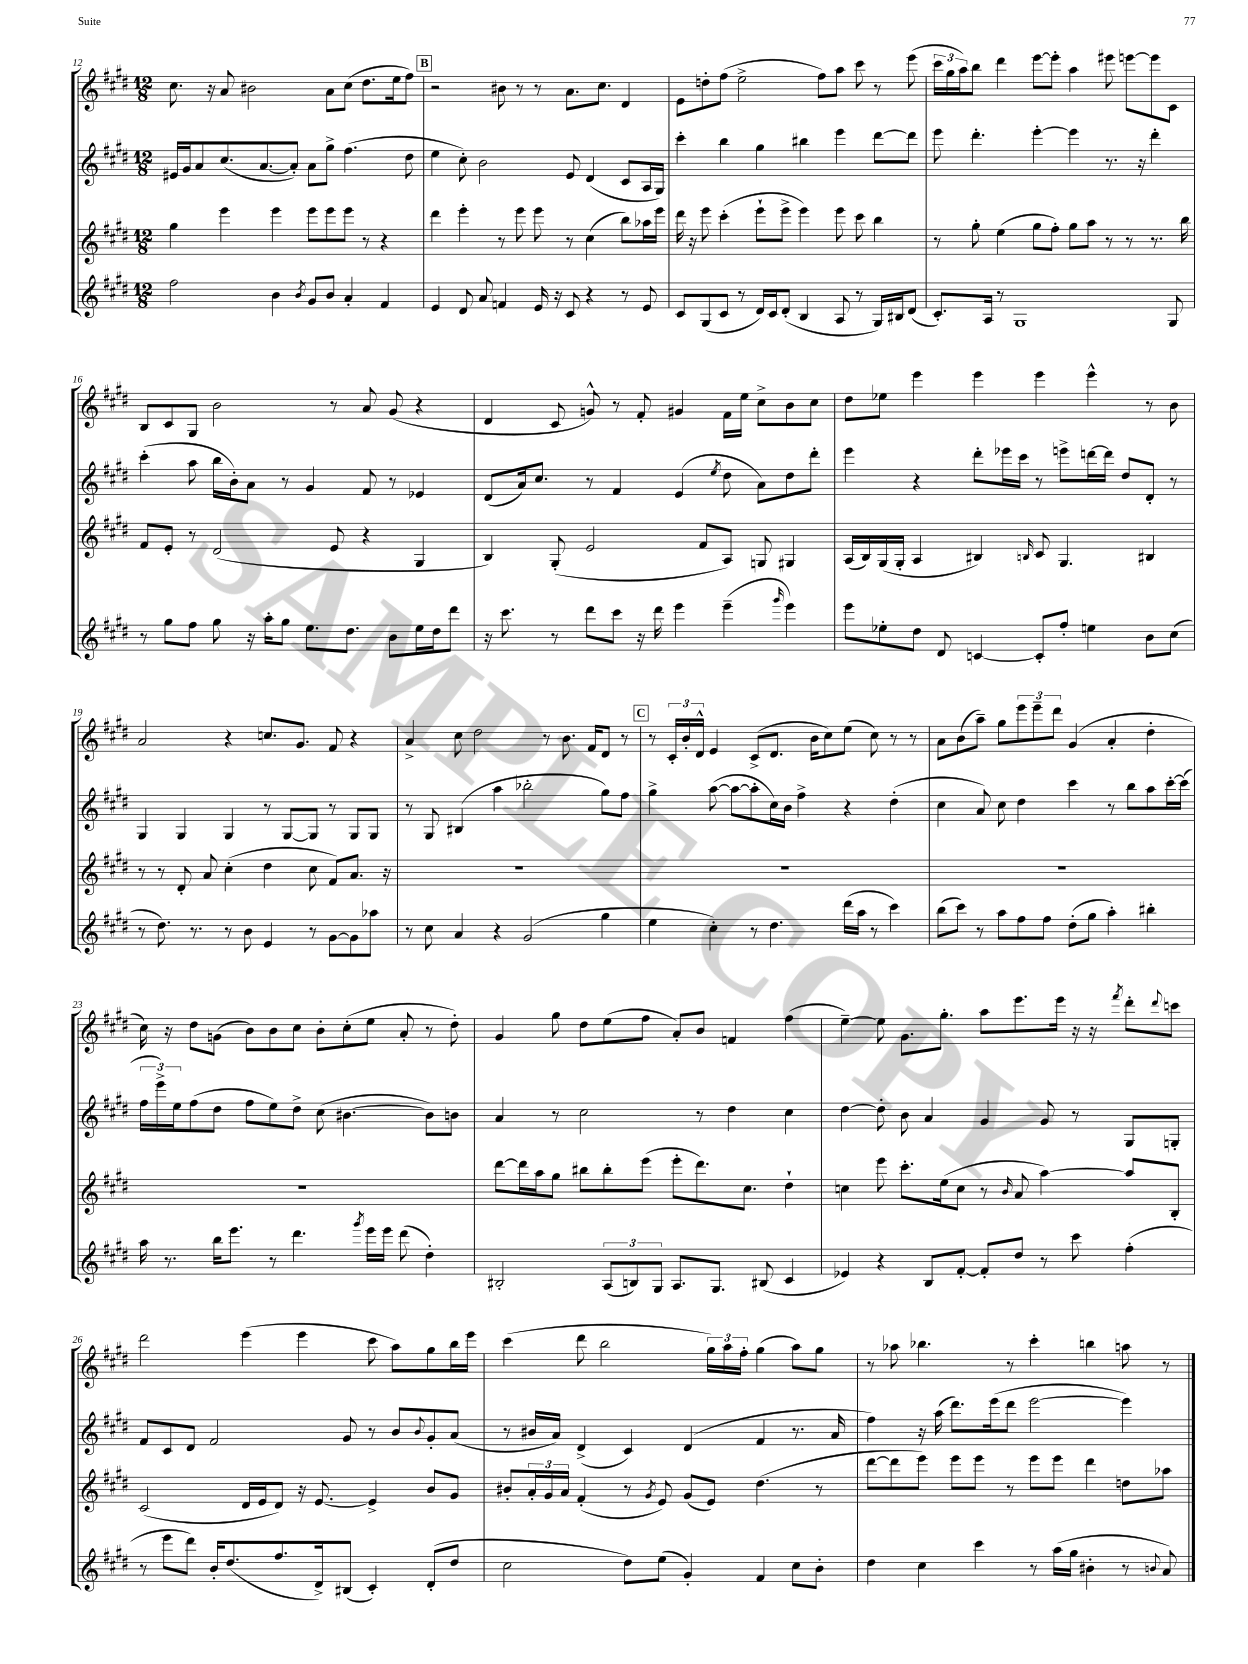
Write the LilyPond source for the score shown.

<<
\new StaffGroup <<
\new Staff = "s0" {
    \clef treble \key e \major \numericTimeSignature \time 12/8
    cis''8. r16 a'8 bis'2 a'8 cis''8( dis''8. e''16 fis''8) |
    \mark \markup { \box "B" } r2 bis'8 r8 r8 a'8. cis''8. dis'4 |
    e'8 d''8-. fis''8( e''2-> fis''8) a''8 cis'''8 r8 e'''8( |
    \tuplet 3/2 { cis'''16 gis''16 a''16) } b''8 dis'''4 e'''8~ e'''8-. a''4 eis'''8 e'''8~ e'''8 cis'8 |
    b8 cis'8 gis8 b'2 r8 a'8 gis'8( r4 |
    dis'4 cis'8 g'8-^) r8 fis'8-. gis'4 fis'16 e''16 cis''8-> b'8 cis''8 |
    dis''8 ees''8 e'''4 e'''4 e'''4 e'''4-^ r8 b'8 |
    a'2 r4 c''8. gis'8. fis'8 r4 |
    a'4-> cis''8 dis''2 r8 b'8. fis'16 dis'8 r8 |
    \mark \markup { \box "C" } r8 \tuplet 3/2 { cis'16-. b'16-. dis'16-^ } e'4 cis'8->( dis'8. b'16 cis''8) e''8( cis''8) r8 r8 |
    a'8 b'8( a''8--) gis''8 \tuplet 3/2 { e'''8 e'''8-- dis'''8 } gis'4( a'4-. dis''4-. |
    cis''16) r16 dis''8 g'8( b'8) b'8 cis''8 b'8-. cis''8-.( e''8 a'8-. r8 dis''8-.) |
    gis'4 gis''8 dis''8 e''8( fis''8 a'8-.) b'8 f'4 fis''4( |
    e''4~--) e''8 gis'8. gis''8.-. a''8 e'''8. e'''16 r16 r16 \acciaccatura { fis'''8 } dis'''8-. \appoggiatura { dis'''8 } c'''8 |
    dis'''2 e'''4( e'''4 cis'''8 a''8) gis''8 b''16 e'''16 |
    cis'''4( dis'''8 b''2 \tuplet 3/2 { gis''16) a''16 fis''16-. } gis''4( a''8) gis''8 |
    r8 aes''8 bes''4. r8 cis'''4-. b''4 a''8 r8 \bar "|." |
}
\new Staff = "s1" {
    \clef treble \key e \major \numericTimeSignature \time 12/8
    eis'16 gis'16 a'8 cis''8.( a'8.~ a'8-.) a'8 gis''8-> fis''4.( dis''8 |
    \mark \markup { \box "B" } e''4 cis''8-.) b'2 e'8 dis'4( cis'8 a16 gis16) |
    cis'''4-. b''4 gis''4 bis''4 e'''4 dis'''8~ dis'''8 |
    e'''8 dis'''4.-. e'''4~-. e'''4 r8. r16 dis'''4-. |
    cis'''4-.( a''8 b''16 b'16-.) a'8 r8 gis'4 fis'8 r8 ees'4 |
    dis'8( a'16) cis''8. r8 fis'4 e'4( \acciaccatura { e''8 } dis''8 a'8) dis''8 dis'''8-. |
    e'''4 r4 dis'''8-. ees'''16 cis'''16 r8 e'''8-> d'''16~ d'''16 dis''8 dis'8-. r8 |
    gis4 gis4 gis4 r8 gis8~ gis8 r8 gis8 gis8 |
    r8 gis8 bis4( a''4 bes''2-. gis''8) fis''8 |
    \mark \markup { \box "C" } gis''4-> a''8~( a''8~ a''8-. cis''16) b'16 fis''4-> r4 dis''4-.( |
    cis''4 a'8) cis''8 dis''4 cis'''4 r8 b''8 a''8 cis'''16~-. cis'''16( |
    \tuplet 3/2 { fis''16 e'''16->) e''16 } fis''8( dis''8 fis''8 e''8) dis''8-> cis''8( bis'4.~ bis'8) b'8 |
    a'4 r8 cis''2 r8 dis''4 cis''4 |
    dis''4~ dis''8-. b'8 a'4 gis'4 gis'8 r8 gis8 g8-. |
    fis'8 cis'8 dis'8 fis'2 gis'8 r8 b'8 \appoggiatura { b'8 } gis'8-. a'8( |
    r8 bis'16 a'16) dis'4->( cis'4) dis'4( fis'4 r8. a'16 |
    fis''4) r16 a''16( dis'''8.) e'''16( dis'''8 e'''2~ e'''4) \bar "|." |
}
\new Staff = "s2" {
    \clef treble \key e \major \numericTimeSignature \time 12/8
    gis''4 e'''4 e'''4 e'''8 e'''8 e'''8 r8 r4 |
    \mark \markup { \box "B" } dis'''4 e'''4-. r8 e'''8 e'''8 r8 cis''4( b''8) aes''16 e'''16 |
    dis'''16 r16 e'''8 cis'''4-.( e'''8-! e'''8-> e'''4) e'''8 cis'''8 b''4 |
    r8 gis''8-. e''4( gis''8 fis''8-.) gis''8 a''8 r8 r8 r8. b''16 |
    fis'8 e'8-. r8 dis'2( e'8 r4 gis4 |
    b4) gis8-.( e'2 fis'8 a8) g8 gis4 |
    a16( b16) gis16( gis16-. a4 bis4) \grace { b16 } cis'8 gis4. bis4 |
    r8 r8 dis'8-. a'8 cis''4-.( dis''4 cis''8 fis'8) a'8. r16 |
    R1. |
    \mark \markup { \box "C" } R1. |
    R1. |
    R1. |
    dis'''8~ dis'''16 a''16 gis''8 bis''8 bis''8-. e'''8( e'''8-. dis'''8.) cis''8. dis''4-! |
    c''4 e'''8 cis'''8.-. e''16( c''8 r8 \grace { b'16 } a'8 a''4~) a''8 b8-. |
    cis'2( dis'16 e'16 dis'8) r16 e'8.~ e'4-> b'8 gis'8 |
    bis'8-. \tuplet 3/2 { a'16-. gis'16 a'16 } fis'4-.( r8 \acciaccatura { gis'8 } e'8) gis'8( e'8) dis''4.( r8 |
    dis'''8~ dis'''8 e'''8) e'''8 e'''8 r8 e'''8 e'''8 dis'''4 d''8 aes''8 \bar "|." |
}
\new Staff = "s3" {
    \clef treble \key e \major \numericTimeSignature \time 12/8
    fis''2 b'4 \acciaccatura { b'8 } gis'8 b'8 a'4-. fis'4 |
    \mark \markup { \box "B" } e'4 dis'8 a'8 f'4 e'16 r16 cis'8 r4 r8 e'8 |
    cis'8 gis8( cis'8 r8 dis'16) cis'16 dis'8-.( b4 a8 r8 gis16) bis16 dis'8( |
    cis'8.-.) a16 r8 gis1 gis8 |
    r8 gis''8 fis''8 gis''8 r16 a''16-. gis''8 e''8. dis''8. b'8 e''16 dis''16 dis'''8 |
    r16 cis'''8. r8 dis'''8 cis'''8 r16 dis'''16 e'''4 e'''4--( \grace { gis'''16 } e'''4) |
    e'''8 ees''8-. dis''8 dis'8 c'4~ c'8-. fis''8-. e''4 b'8 cis''8( |
    r8 dis''8.) r8. r8 b'8 e'4 r8 gis'8~ gis'8 aes''8 |
    r8 cis''8 a'4 r4 gis'2( gis''4 |
    \mark \markup { \box "C" } e''4 cis''4-.) r8 dis''4. dis'''16( a''16 r8 cis'''4) |
    b''8( cis'''8) r8 a''8 fis''8 fis''8 dis''8-.( gis''8 a''4-.) bis''4-. |
    a''16 r8. b''16 e'''8. r8 dis'''4. \acciaccatura { gis'''8 } e'''16 e'''16 dis'''8( dis''4-.) |
    bis2-. \tuplet 3/2 { a8( b8) gis8 } a8. gis8. bis8( cis'4 |
    ees'4) r4 b8 fis'8~-. fis'8-. dis''8 r8 cis'''8 fis''4-.( |
    r8 e'''8 dis'''8) b'16-. dis''8.( fis''8. dis'16->) bis8( cis'4-.) dis'8-.( dis''8 |
    cis''2 dis''8) e''8( gis'4-.) fis'4 cis''8 b'8-. |
    dis''4 cis''4 cis'''4 r8 a''16( gis''16 bis'4-. r8 \appoggiatura { b'8 } a'8) \bar "|." |
}
>>
>>
\layout { \context { \Score currentBarNumber = #12 } }
